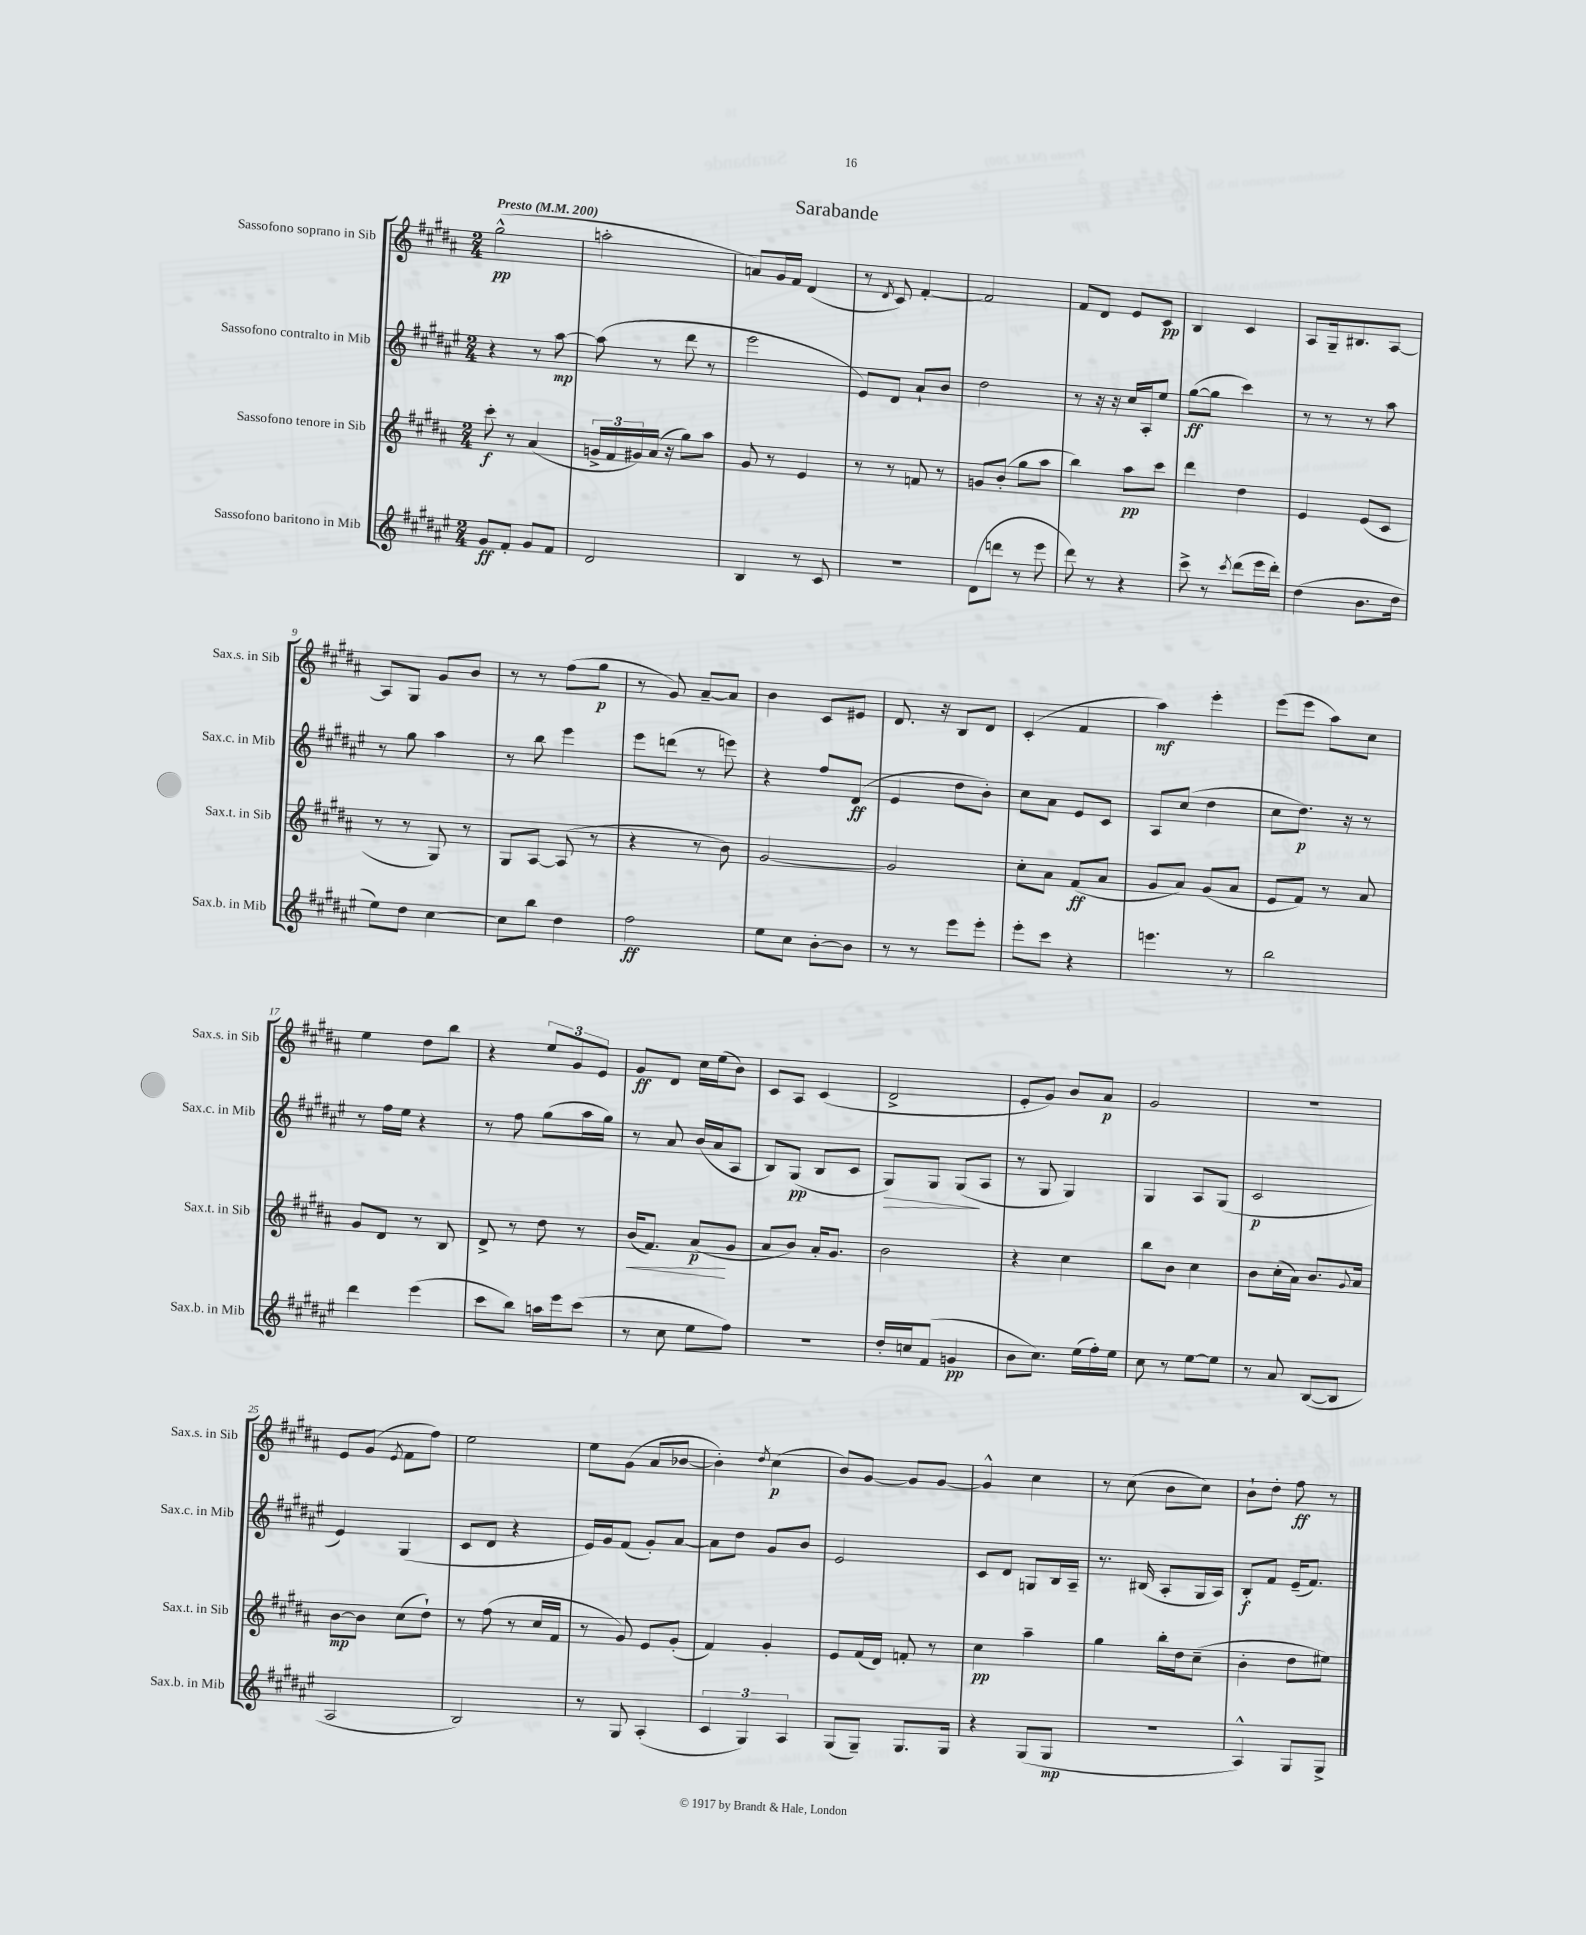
\header { title = "Sarabande" }
<<
\new StaffGroup <<
\new Staff = "s0" \with { instrumentName = "Sassofono soprano in Sib" shortInstrumentName = "Sax.s. in Sib" } {
    \clef treble \key b \major \numericTimeSignature \time 2/4 \tempo "Presto" 4 = 200
    gis''2-^\pp( |
    a''2-. |
    a'8) gis'16 fis'16 dis'4( |
    r8 \acciaccatura { dis'8 } cis'8) fis'4~-. |
    fis'2 |
    fis'8 dis'8 e'8 cis'8\pp |
    b4 cis'4 |
    ais8 gis16-- bis8. ais8~ |
    ais8 gis8 gis'8 b'8 |
    r8 r8 fis''8( gis''8\p |
    r8 gis'8) ais'8~-- ais'8 |
    b'4 cis'8 eis'8 |
    dis'8. r16 b8 dis'8 |
    cis'4-.( fis'4 |
    ais''4\mf) e'''4-. |
    e'''8( e'''8 ais''8) cis''8 |
    e''4 dis''8 b''8 |
    r4 \tuplet 3/2 { e''8 gis'8 e'8 } |
    gis'8\ff dis'8 cis''16 e''16( b'8) |
    cis'8 ais8 cis'4( |
    dis'2-> |
    e'8-. gis'8) b'8 ais'8\p |
    gis'2 |
    r2 |
    e'8 gis'8( \acciaccatura { e'8 } fis'8 fis''8) |
    e''2 |
    e''8 gis'8( ais'8 bes'8~ |
    bes'4-.) \acciaccatura { dis''8 } cis''4\p( |
    b'8) gis'8~ gis'8 gis'8~ |
    gis'4-^ cis''4 |
    r8 cis''8( b'8 cis''8) |
    b'8-! dis''8-. fis''8\ff r8 \bar "|." |
}
\new Staff = "s1" \with { instrumentName = "Sassofono contralto in Mib" shortInstrumentName = "Sax.c. in Mib" } {
    \clef treble \key fis \major \numericTimeSignature \time 2/4
    r4 r8 ais''8~\mp |
    ais''8( r8 dis'''8 r8 |
    eis'''2 |
    eis'8) dis'8 ais'8-! b'8 |
    dis''2 |
    r8 r16 r16 cis''16 ais16-. eis''8 |
    gis''8~\ff( gis''8 cis'''4) |
    r8 r8 r8 ais''8 |
    r8 gis''8 ais''4 |
    r8 b''8 eis'''4 |
    eis'''8 d'''8( r8 e'''8) |
    r4 fis''8 dis'8\ff( |
    eis'4 dis''8 b'8-.) |
    cis''8 ais'8 eis'8 cis'8 |
    ais8 cis''8( dis''4 |
    cis''8 dis''8.\p) r16 r8 |
    r8 fis''16 eis''16 r4 |
    r8 fis''8 gis''8( ais''16 gis''16) |
    r8 ais'8 b'16( ais'16 ais8 |
    b8) gis8\pp( b8 cis'8 |
    gis8\>) gis8 gis8\!( ais8 |
    r8 gis8 gis4) |
    gis4 ais8 gis8( |
    cis'2\p |
    eis'4) gis4( |
    cis'8 dis'8 r4 |
    eis'16) gis'16 fis'8( gis'8-.) ais'8~ |
    ais'8 dis''8 gis'8 b'8 |
    eis'2 |
    cis'8 dis'8 g8 b16 ais16-- |
    r8. bis16( ais8-. gis16 ais16) |
    b8-.\f fis'8 eis'16--( fis'8.) \bar "|." |
}
\new Staff = "s2" \with { instrumentName = "Sassofono tenore in Sib" shortInstrumentName = "Sax.t. in Sib" } {
    \clef treble \key b \major \numericTimeSignature \time 2/4
    cis'''8-.\f r8 ais'4( |
    \tuplet 3/2 { g'16-> fis'16 gis'16) } ais'16( r16 gis''8) ais''8 |
    gis'8 r8 e'4 |
    r8 r8 f'8 r8 |
    g'8 b'8-.( gis''8 ais''8 |
    b''4) ais''8\pp cis'''8 |
    dis'''4 dis''4 |
    e'4 e'8( cis'8 |
    r8 r8 gis8) r8 |
    gis8 ais8~ ais8( r8 |
    r4 r8 b'8) |
    gis'2~ |
    gis'2 |
    cis''8-. ais'8 fis'8\ff( ais'8 |
    gis'8 ais'8) gis'8( ais'8 |
    e'8 fis'8) r8 ais'8 |
    gis'8 dis'8 r8 b8 |
    dis'8-> r8 dis''8 r8 |
    b'16\<( fis'8.) ais'8\p\!( gis'8 |
    ais'8 b'8) ais'16-. gis'8. |
    b'2 |
    r4 cis''4 |
    b''8 b'8 cis''4 |
    b'8 cis''16-.( ais'16) b'8. \appoggiatura { gis'8 } ais'16 |
    b'8~\mp b'8 cis''8( dis''8-!) |
    r8 fis''8( r8 cis''16 fis'16 |
    r8 gis'8) e'8 gis'8-.( |
    fis'4) gis'4-. |
    e'8 fis'16( dis'16) f'8-. r8 |
    cis''4\pp ais''4-- |
    gis''4 b''16-. dis''16 cis''8--( |
    b'4-. dis''8 eis''8) \bar "|." |
}
\new Staff = "s3" \with { instrumentName = "Sassofono baritono in Mib" shortInstrumentName = "Sax.b. in Mib" } {
    \clef treble \key fis \major \numericTimeSignature \time 2/4
    gis'8\ff fis'8-. gis'8 fis'8 |
    dis'2 |
    b4 r8 cis'8 |
    r2 |
    dis'8( d'''8 r8 eis'''8 |
    dis'''8) r8 r4 |
    cis'''8-> r8 \acciaccatura { cis'''8 } dis'''8( eis'''16 dis'''16-.) |
    dis''4( b'8. dis''16 |
    eis''8) dis''8 cis''4~ |
    cis''8 b''8 dis''4 |
    fis''2\ff |
    eis''8 cis''8 b'8~-. b'8 |
    r8 r8 eis'''8 eis'''8-. |
    eis'''8-. cis'''8 r4 |
    e'''4. r8 |
    b''2 |
    dis'''4 eis'''4( |
    cis'''8 b''8) a''16 eis'''16 cis'''8( |
    r8 cis''8 eis''8 fis''8) |
    R2 |
    dis''16-. c''16 fis'8( g'4\pp |
    b'8 cis''8.) eis''16( fis''16-.) eis''16 |
    cis''8 r8 eis''8~ eis''8 |
    r8 ais'8 b8~( b8 |
    ais2 |
    b2) |
    r8 gis8 ais4-.( |
    \tuplet 3/2 { cis'4 gis4) ais4 } |
    gis8( gis8--) gis8. gis16 |
    r4 gis8( gis8\mp |
    R2 |
    ais4-^) gis8 gis8-> \bar "|." |
}
>>
>>
